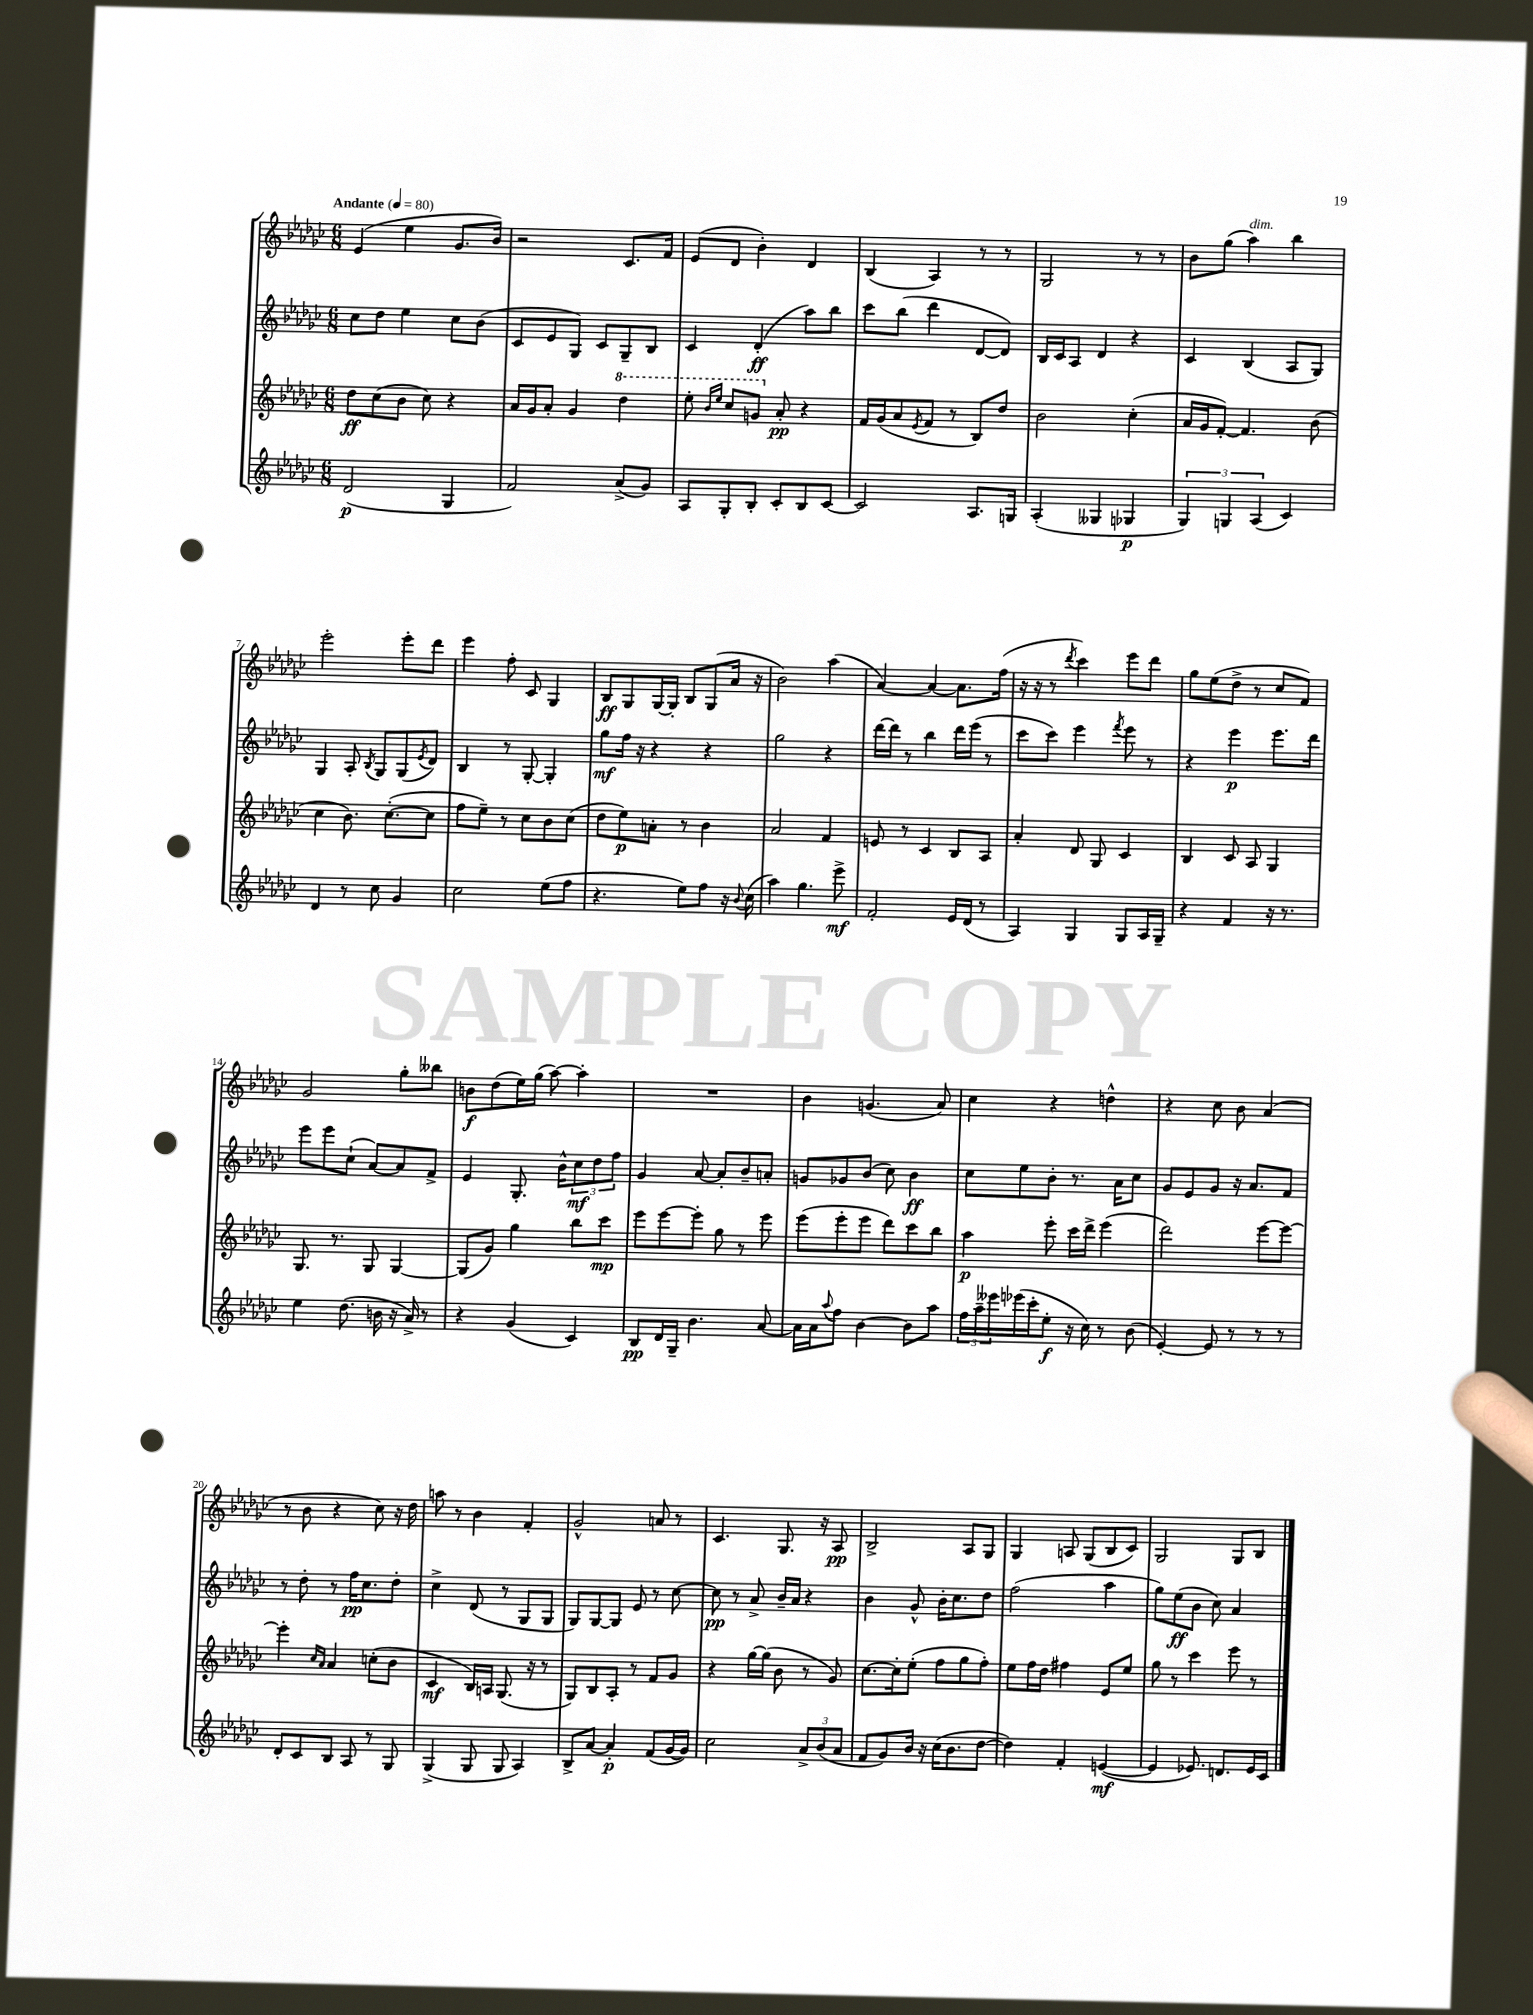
<<
\new StaffGroup <<
\new Staff = "s0" {
    \clef treble \key ges \major \numericTimeSignature \time 6/8 \tempo "Andante" 4 = 80
    ees'4( ees''4 ges'8. bes'16) |
    r2 ces'8. f'16 |
    ees'8( des'8 bes'4-.) des'4 |
    bes4( aes4) r8 r8 |
    ges2 r8 r8 |
    bes'8 ges''8( aes''4^\markup { \italic "dim." }) bes''4 |
    ees'''2-. ees'''8-. des'''8 |
    ees'''4 f''8-. ces'8 ges4 |
    bes8\ff ges8 ges16~ ges16-. bes8 ges8( aes'16 r16 |
    bes'2) aes''4( |
    aes'4~) aes'4~ aes'8. f''16( |
    r16 r16 r8 \acciaccatura { des'''8 } ces'''4) ees'''8 des'''8 |
    ges''8 ees''8( des''8-> r8 ces''8 f'8) |
    ges'2 ges''8-. beses''8 |
    b'8\f des''8( ees''16) ges''16( aes''8~) aes''4-. |
    R2. |
    bes'4 g'4.( aes'8) |
    ces''4 r4 d''4-^ |
    r4 ces''8 bes'8 aes'4( |
    r8 bes'8 r4 ces''8) r16 des''16 |
    a''8 r8 bes'4 f'4-. |
    ges'2-^ a'8 r8 |
    ces'4. ges8. r16 aes8\pp |
    bes2-> aes8 ges8 |
    ges4 a8 ges8( bes8 ces'8) |
    ges2 ges8 bes8 \bar "|." |
}
\new Staff = "s1" {
    \clef treble \key ges \major \numericTimeSignature \time 6/8
    ces''8 des''8 ees''4 ces''8 bes'8( |
    ces'8 ees'8 ges8) ces'8 ges8-- bes8 |
    ces'4 des'4-.\ff( aes''8) bes''8 |
    ces'''8 bes''8( des'''4 des'8~ des'8) |
    bes16 ces'16 aes8 des'4 r4 |
    ces'4 bes4( aes8 ges8) |
    ges4 aes8-. \acciaccatura { bes8 } ges8 ges8( \acciaccatura { ees'8 } des'8) |
    bes4 r8 ges8~-. ges4-. |
    ges''8\mf f''16 r16 r4 r4 |
    ges''2 r4 |
    des'''16~ des'''16 r8 bes''4 des'''16 ees'''16( r8 |
    ces'''8 ces'''8) ees'''4 \acciaccatura { f'''8 } ees'''8 r8 |
    r4 ees'''4\p ees'''8. des'''16 |
    ees'''8 ees'''8 ces''8-!( aes'8~) aes'8 f'8-> |
    ees'4 ges8.-. bes'16-^ \tuplet 3/2 { ces''8\mf des''8 f''8 } |
    ges'4 aes'8~ aes'8-. bes'8-- a'8-. |
    g'8 ges'8 bes'8( ces''8) bes'4\ff |
    ces''8 ees''8 bes'8-. r8. aes'16 ces''8 |
    ges'8 ees'8 ges'8 r16 aes'8. f'8 |
    r8 des''8-. r8 f''16\pp ces''8. des''8-. |
    ces''4-> des'8( r8 ges8 ges8 |
    ges8) ges8~ ges8 ees'8 r8 ces''8~ |
    ces''8\pp r8 aes'8-> bes'16-- aes'16 r4 |
    bes'4 ges'8-^ bes'16-. ces''8. des''8 |
    f''2( aes''4 |
    ges''8) ees''8\ff( bes'8 ces''8) aes'4 \bar "|." |
}
\new Staff = "s2" {
    \clef treble \key ges \major \numericTimeSignature \time 6/8
    des''8\ff ces''8( bes'8 ces''8) r4 |
    aes'16 ges'16 aes'8-. ges'4 \ottava #1 des'''4 |
    ees'''8-. \grace { bes''16 ees'''16 } ces'''8 g''8 \ottava #0 aes'8-.\pp r4 |
    f'16 ges'16( aes'8 \acciaccatura { ees'8 } f'8 r8 bes8) des''8 |
    bes'2 ces''4-.( |
    aes'16 ges'16 f'8~-.) f'4. bes'8( |
    ces''4 bes'8.) ces''8.~-.( ces''8 |
    f''8 ees''8--) r8 ces''8 bes'8 ces''8( |
    des''8 ees''8\p) a'8-. r8 bes'4 |
    aes'2 f'4 |
    e'8 r8 ces'4 bes8 aes8 |
    aes'4-. des'8 ges8 ces'4 |
    bes4 ces'8 aes8 ges4 |
    ges8. r8. ges8 ges4~ |
    ges8( ges'8) ges''4 bes''8 ces'''8\mp |
    ees'''8 ees'''8~ ees'''8-. ges''8 r8 ees'''8 |
    ees'''8( ees'''8-. ees'''8 des'''8) ces'''8 bes''8 |
    aes''4\p ees'''8-. ces'''16 des'''16-> ees'''4( |
    des'''2) ees'''8~ ees'''8~ |
    ees'''4-. \grace { ces''16 aes'16 } aes'4 c''8-.( bes'8 |
    ces'4\mf bes16) a16 ges8.( r16 r8 |
    ges8) bes8 aes8-. r8 f'8 ges'8 |
    r4 ges''16~ ges''16( bes'8 r8 ges'8) |
    ces''8.~ ces''16-. ees''8-.( f''8 ges''8 f''8-.) |
    ees''8 f''16 des''16 fis''4 ees'8 ees''8 |
    ges''8 r8 ces'''4 ees'''8 r8 \bar "|." |
}
\new Staff = "s3" {
    \clef treble \key ges \major \numericTimeSignature \time 6/8
    des'2\p( ges4 |
    f'2) aes'8->( ges'8) |
    aes8 ges8-. bes8-. ces'8-. bes8 ces'8~ |
    ces'2 aes8. g16 |
    aes4-.( geses4 ges4\p |
    \tuplet 3/2 { ges4) g4 aes4( } ces'4) |
    des'4 r8 ces''8 ges'4 |
    ces''2 ees''8( f''8 |
    r4. ees''8) f''8 r16 \appoggiatura { bes'8 } ces''16( |
    aes''4) ges''4. ees'''8->\mf |
    f'2-. ees'16 des'16( r8 |
    aes4) ges4 ges8 aes16 ges16-- |
    r4 f'4 r16 r8. |
    ees''4 des''8.( b'16 r16 aes'16->) r8 |
    r4 ges'4( ces'4) |
    bes8\pp des'16 ges16-- bes'4. aes'8~ |
    aes'16 aes'16 \appoggiatura { aes''8 } f''8 bes'4~ bes'8 aes''8 |
    \tuplet 3/2 { f''16 aes''16-- eeses'''16 } ees'''16( ces'''16-. ees''8-.\f r16 ces''16) r8 bes'8( |
    ees'4~-.) ees'8 r8 r8 r8 |
    des'8-. ces'8 bes8 aes8 r8 ges8 |
    ges4->( ges8 ges8 aes4) |
    bes8-> aes'8~ aes'4-.\p f'8( ges'16~ ges'16) |
    ces''2 \tuplet 3/2 { aes'8-> bes'8( aes'8 } |
    f'8 ges'8) bes'16 r16 ces''16( bes'8. des''8~ |
    des''4) f'4-. e'4~\mf( |
    e'4 ees'8.) d'8. ees'16 ces'16 \bar "|." |
}
>>
>>
